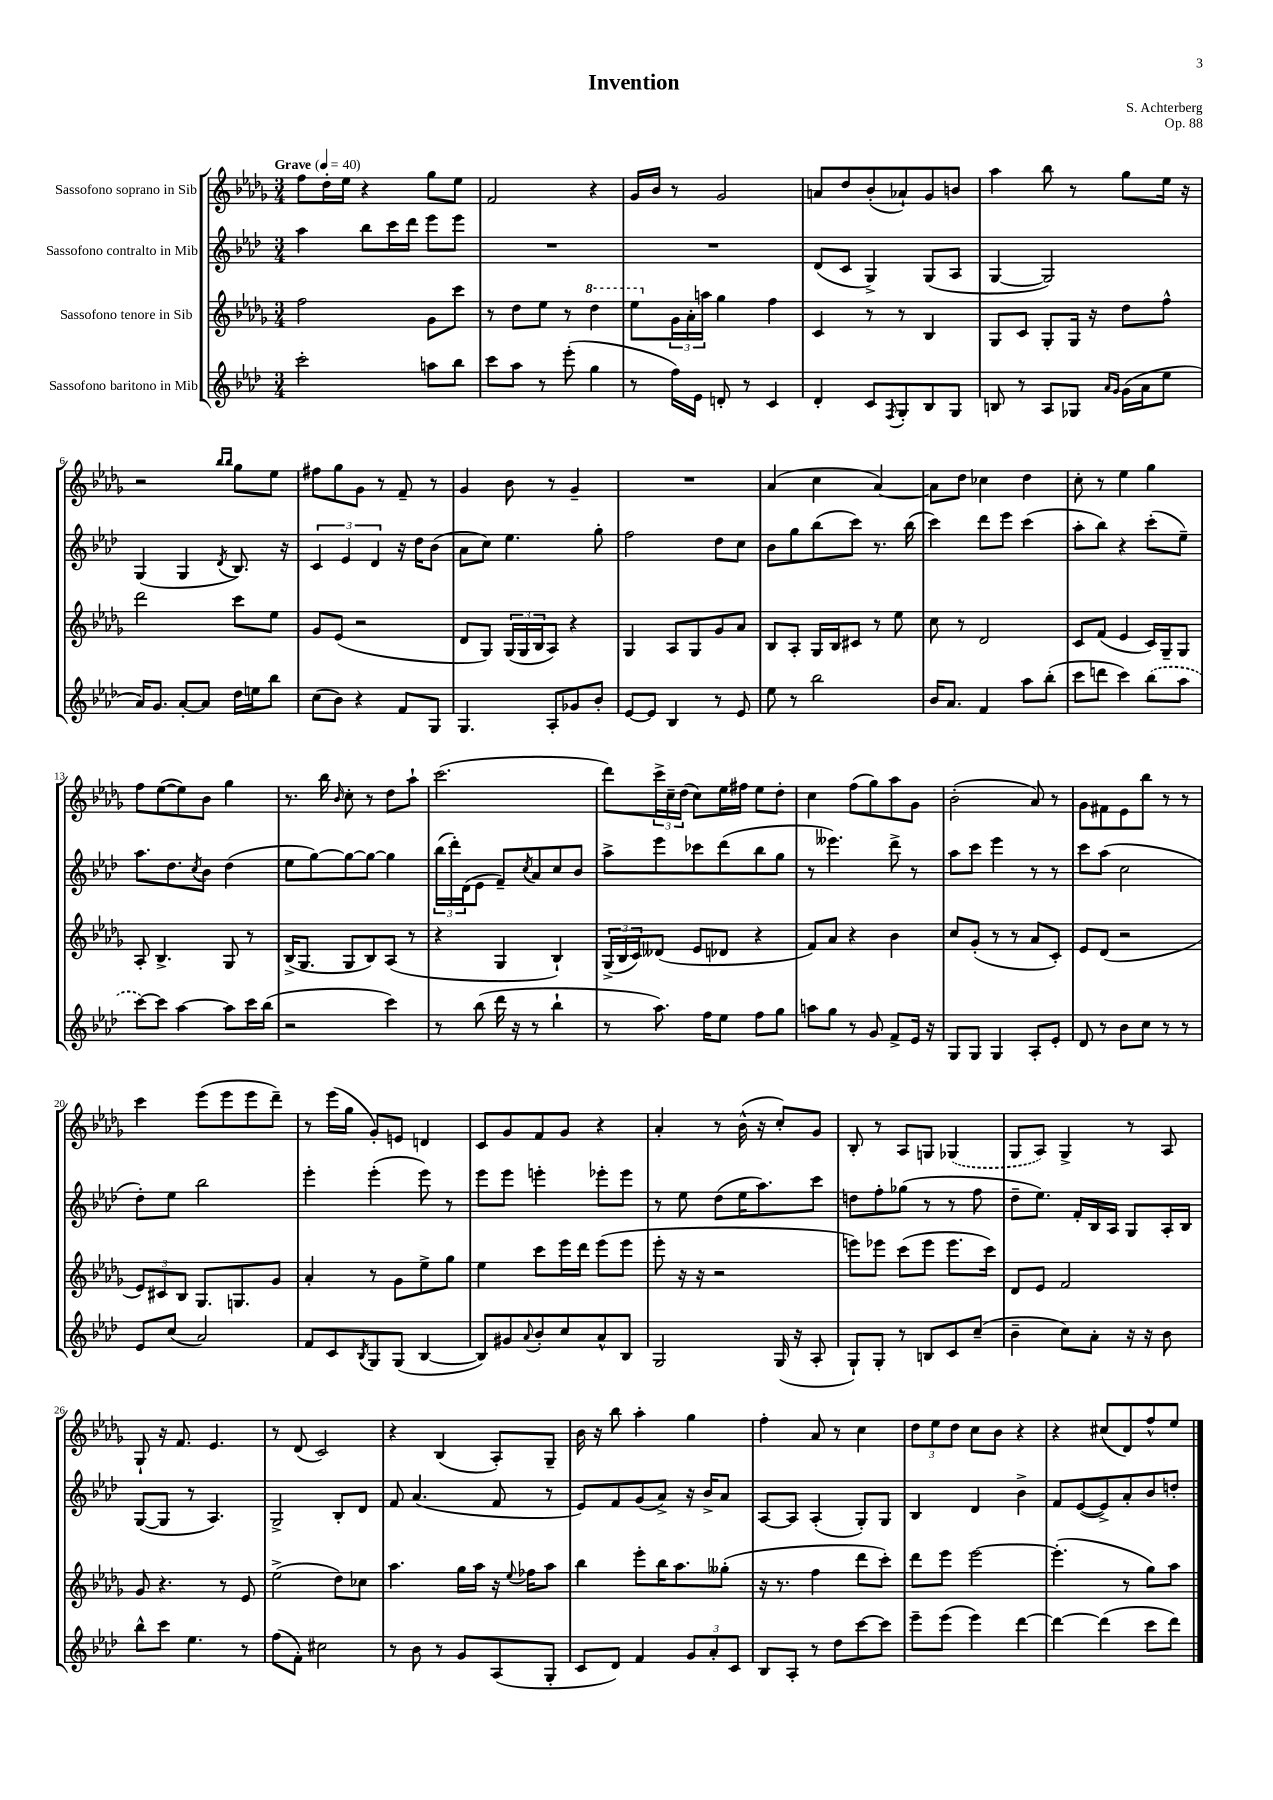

**kern	**kern	**kern	**kern
*staff4	*staff3	*staff2	*staff1
*clefG2	*clefG2	*clefG2	*clefG2
*k[b-e-a-d-]	*k[b-e-a-d-g-]	*k[b-e-a-d-]	*k[b-e-a-d-g-]
*M3/4	*M3/4	*M3/4	*M3/4
*MM40	*MM40	*MM40	*MM40
2ccc'\	2ff\	4aa-\	8ff\L
.	.	.	16dd-'\L
.	.	.	16ee-\JJ
.	.	8bb-\L	4r
.	.	16ccc\L	.
.	.	16ddd-\JJ	.
8aa\L	8g-\L	8eee-\L	8gg-\L
8bb-\J	8ccc\J	8eee-\J	8ee-\J
=	=	=	=
8ccc\L	8r	2.r	2f/
8aa-\J	8dd-\L	.	.
8r	8ee-\J	.	.
(8eee-'\	8r	.	.
4gg\	4ddd-\	.	4r
=	=	=	=
8r	8eee-\L	2.r	16g-/LL
.	.	.	16b-/JJ
16ff\LL)	24g-\L	.	8r
.	24a-'\	.	.
16e-\JJ	.	.	.
.	24aa\JJ	.	.
8d'/	4gg-\	.	2g-/
8r	.	.	.
4c/	4ff\	.	.
=	=	=	=
4d-'/	4c/	(8d-/L	8a/L
.	.	8c/J	8dd-/
8c/L	8r	4G^/)	(8b-'/
8qF/	.	.	.
8G'/	8r	.	8a-`/)
8B-/	4B-/	(8G/L	8g-/
8G/J	.	8A-/J	8b/J
=	=	=	=
8B/	8G-/L	[4G/	4aa-\
8r	8c/J	.	.
8A-/L	8G-'/L	2G/])	8bb-\
8G-/J	16G-/Jk	.	8r
.	16r	.	.
16qqa-/LL	.	.	.
16qqg/JJ	.	.	.
(16g\LL	8dd-\L	.	8gg-\L
16a-\J	.	.	.
8ee-\J	8ff^^\J	.	16ee-\Jk
.	.	.	16r
=	=	=	=
16a-/LK)	2ddd-\	(4G/	2r
8.g/J	.	.	.
[8a-'/L	.	4G/	.
8a-/]J	.	.	.
.	.	.	16qqbb-/LL
.	.	8qd-/	16qqbb-/JJ
16dd-\LL	8ccc\L	8.B-/)	8gg-\L
16ee\J	.	.	.
8bb-\J	8ee-\J	.	8ee-\J
.	.	16r	.
=	=	=	=
(8cc\L	8g-/L	6c/	8ff#\L
8b-\J)	(8e-/J	.	8gg-\
.	.	6e-/	.
4r	2r	.	8g-\J
.	.	6d-/	.
.	.	.	8r
8f/L	.	16r	8f~/
.	.	16dd-\LK	.
8G/J	.	(8b-\J	8r
=	=	=	=
4.G/	8d-/L	8a-\L	4g-/
.	8G-/J)	8cc\J)	.
.	(24G-/LL	4.ee-\	8b-\
.	24G-/	.	.
.	24B-/J	.	.
8A-'/L	8A-/J)	.	8r
8g-/	4r	.	4g-~/
8b-'/J	.	8gg'\	.
=	=	=	=
[8e-/L	4G-/	2ff\	2.r
8e-/]J	.	.	.
4B-/	8A-/L	.	.
.	8G-/	.	.
8r	8g-/	8dd-\L	.
8e-/	8a-/J	8cc\J	.
=	=	=	=
8ee-\	8B-/L	8b-\L	(4a-/
8r	8A-'/J	8gg\	.
2bb-\	16G-/LL	(8bb-\	4cc\
.	16B-/J	.	.
.	8c#/J	8ccc\J)	.
.	8r	8.r	[4a-/)
.	8ee-\	.	.
.	.	(16bb-\	.
=	=	=	=
16b-/LK	8cc\	4ccc\)	8a-\]L
8.a-/J	.	.	.
.	8r	.	8dd-\J
4f/	2d-/	8ddd-\L	4cc-\
.	.	8eee-\J	.
8aa-\L	.	(4ccc\	4dd-\
(8bb-'\J	.	.	.
=	=	=	=
8ccc\L	8c/L	8aa-'\L	8cc'\
8ddd\J	(8f/J	8bb-\J)	8r
4ccc\)	4e-/	4r	4ee-\
(8bb-\L	16c/LL)	(8ccc'\L	4gg-\
.	16G-~/J	.	.
8aa-\J	8G-/J	8ee-~\J)	.
=	=	=	=
[8ccc\L)	8A-'/	8.aa-\L	8ff\L
8ccc\]J	4.B-^/	.	([8ee-\
.	.	8.dd-\	.
[4aa-\	.	.	8ee-\])
.	.	8qcc/	.
.	.	8b-\J	8b-\J
8aa-\]L	8G-/	(4dd-\	4gg-\
16ccc\L	8r	.	.
(16bb-\JJ	.	.	.
=	=	=	=
2r	(16B-^/LK	8ee-\L	8.r
.	8.G-/J	.	.
.	.	[8gg\)	.
.	.	.	16bb-\
.	.	.	16qqb-/
.	8G-/L	8gg\_	8cc'\
.	8B-/)	8gg\_J	8r
4ccc\)	(8A-/J	4gg\]	8dd-\L
.	8r	.	8aa-`\J
=	=	=	=
8r	4r	(24bb-\LL	(2.ccc\
.	.	24ddd-'\)	.
.	.	(24d-\J	.
(8bb-\	.	8e-\J	.
16ddd-\	4G-/	8f~/L)	.
16r	.	.	.
.	.	8qcc/	.
8r	.	8a-/	.
4bb-`\	4B-`/)	8cc/	.
.	.	8b-/J	.
=	=	=	=
8r	(24G-^/LL	8aa-^\L	8ddd-\L)
.	24B-/	.	.
.	24c/J)	.	.
8.aa-\)	(8d--/J	8eee-\	24ccc^\L
.	.	.	24cc~\
.	.	.	(24dd-\JJ
.	8e-/L	8ccc-\	8cc\L)
16ff\LK	.	.	.
8ee-\J	8d-/J	(8ddd-\	16ee-\L
.	.	.	16ff#\JJ
8ff\L	4r	8bb-\	8ee-\L
8gg\J	.	8gg\J	8dd-'\J
=	=	=	=
8aa\L	8f/L)	8r	4cc\
8gg\J	8a-/J	4.eee--\)	.
8r	4r	.	(8ff\L
8g/	.	.	8gg-\)
8f^/L	4b-\	8ddd-^\	8aa-\
16e-/Jk	.	8r	8g-\J
16r	.	.	.
=	=	=	=
8G/L	8cc/L	8aa-\L	(2b-'\
8G/J	(8g-'/J	8ccc\J	.
4G/	8r	4eee-\	.
.	8r	.	.
8A-'/L	8a-/L	8r	8a-/)
8e-'/J	8c'/J)	8r	8r
=	=	=	=
8d-/	8e-/L	8ccc\L	8g-\L
8r	(8d-/J	(8aa-\J	8f#\
8b-\L	2r	2cc\	8e-\
8cc\J	.	.	8bb-\J
8r	.	.	8r
8r	.	.	8r
=	=	=	=
8e-/L	12e-/L)	8dd-'\L)	4ccc\
.	12c#/	.	.
(8cc/J	.	8ee-\J	.
.	12B-/J	.	.
2a-/)	8.G-/L	2bb-\	(8eee-\L
.	.	.	8eee-\
.	8.G/	.	.
.	.	.	8eee-\
.	8g-/J	.	8ddd-~\J)
=	=	=	=
8f/L	4a-'/	4eee-'\	8r
8c/	.	.	(16eee-\LL
.	.	.	16gg-\JJ
8qB-/	.	.	.
8G/	8r	(4eee-'\	8g-'/L)
(8G/J	8g-\L	.	8e/J
[4B-/	8ee-^\	8eee-\)	4d/
.	8gg-\J	8r	.
=	=	=	=
8B-/]L)	4ee-\	8eee-\L	8c/L
8g#/	.	8eee-\J	8g-/
8qqa-/	.	.	.
8b-'/	8ccc\L	4eee'\	8f/
8cc/	16eee-\L	.	8g-/J
.	16ddd-\JJ	.	.
8a-^^/	(8eee-\L	8eee-'\L	4r
8B-/J	8eee-\J	8eee-\J	.
=	=	=	=
2G/	8eee-'\	8r	4a-'/
.	16r	8ee-\	.
.	16r	.	.
.	2r	(8dd-\L	8r
.	.	16ee-\K	(16b-^^\
.	.	8.aa-\)	16r
(16G/	.	.	8cc'/L)
16r	.	.	.
8A-'/	.	8ccc\J	8g-/J
=	=	=	=
8G`/L)	8eee\L)	8dd\L	8B-'/
8G'/J	8eee-\J	8ff'\	8r
8r	(8ccc\L	(8gg-\J	8A-/L
8B/L	8eee-\J	8r	8G/J
8c/	8.eee-\L	8r	(4G-/
(8cc~/J	.	8ff\	.
.	16ccc\Jk)	.	.
=	=	=	=
4b-~\	8d-/L	8dd-~\L	8G-/L
.	8e-/J	8.ee-\J)	8A-/J)
8cc\L)	2f/	.	4G-^/
.	.	16f'/LL	.
8a-'\J	.	16B-/	.
.	.	16A-/JJ	.
16r	.	8G/L	8r
16r	.	.	.
8b-\	.	16A-'/L	8A-/
.	.	16B-/JJ	.
=	=	=	=
8bb-^^\L	8g-/	([8G/L	8G-`/
8ccc\J	4.r	8G/]J	16r
.	.	.	8.f/
4.ee-\	.	8r	.
.	.	4.A-/)	4.e-/
.	8r	.	.
8r	8e-/	.	.
=	=	=	=
(8ff\L	(2ee-^\	2G^/	8r
8f'\J)	.	.	(8d-/
2cc#\	.	.	2c/)
.	8dd-\L)	8B-'/L	.
.	8cc-\J	8d-/J	.
=	=	=	=
8r	4.aa-\	8f/	4r
8b-\	.	(4.a-/	.
8r	.	.	(4B-/
8g/L	16gg-\LL	.	.
.	16aa-\JJ	.	.
(8A-/	16r	8f/	8A-'/L)
.	8qqee-/	.	.
.	16ff-\LK	.	.
8G'/J	8aa-\J	8r	8G-~/J
=	=	=	=
8c/L	4bb-\	8e-/L)	16b-\
.	.	.	16r
8d-/J)	.	8f/	8bb-\
4f/	8eee-'\L	(8g/	4aa-'\
.	16bb-\K	8a-^/J)	.
.	8.aa-\	.	.
12g/L	.	16r	4gg-\
.	.	16b-^/LK	.
12a-'/	.	.	.
.	(8gg--'\J	8a-/J	.
12c/J	.	.	.
=	=	=	=
8B-/L	16r	[8A-/L	4ff'\
.	8.r	.	.
8A-'/J	.	8A-/]J	.
8r	4ff\	(4A-'/	8a-/
8dd-\L	.	.	8r
[8ccc\	8ddd-\L	8G'/L)	4cc\
8ccc\]J	8ccc'\J)	8G/J	.
=	=	=	=
8eee-~\L	8ddd-\L	4B-/	12dd-\L
.	.	.	12ee-\
(8eee-\J	8eee-\J	.	.
.	.	.	12dd-\J
4eee-\)	[2eee-\	4d-/	8cc\L
.	.	.	8b-\J
[4ddd-\	.	4b-^\	4r
=	=	=	=
4ddd-\_	(4.eee-'\]	8f/L	4r
.	.	([8e-/	.
(4ddd-\]	.	8e-^/])	(8cc#/L
.	8r	8a-'/	8d-/)
8ccc\L	8gg-\L)	8b-/	8ff^^/
8ddd-\J)	8aa-\J	8dd'/J	8ee-/J
==	==	==	==
*-	*-	*-	*-
